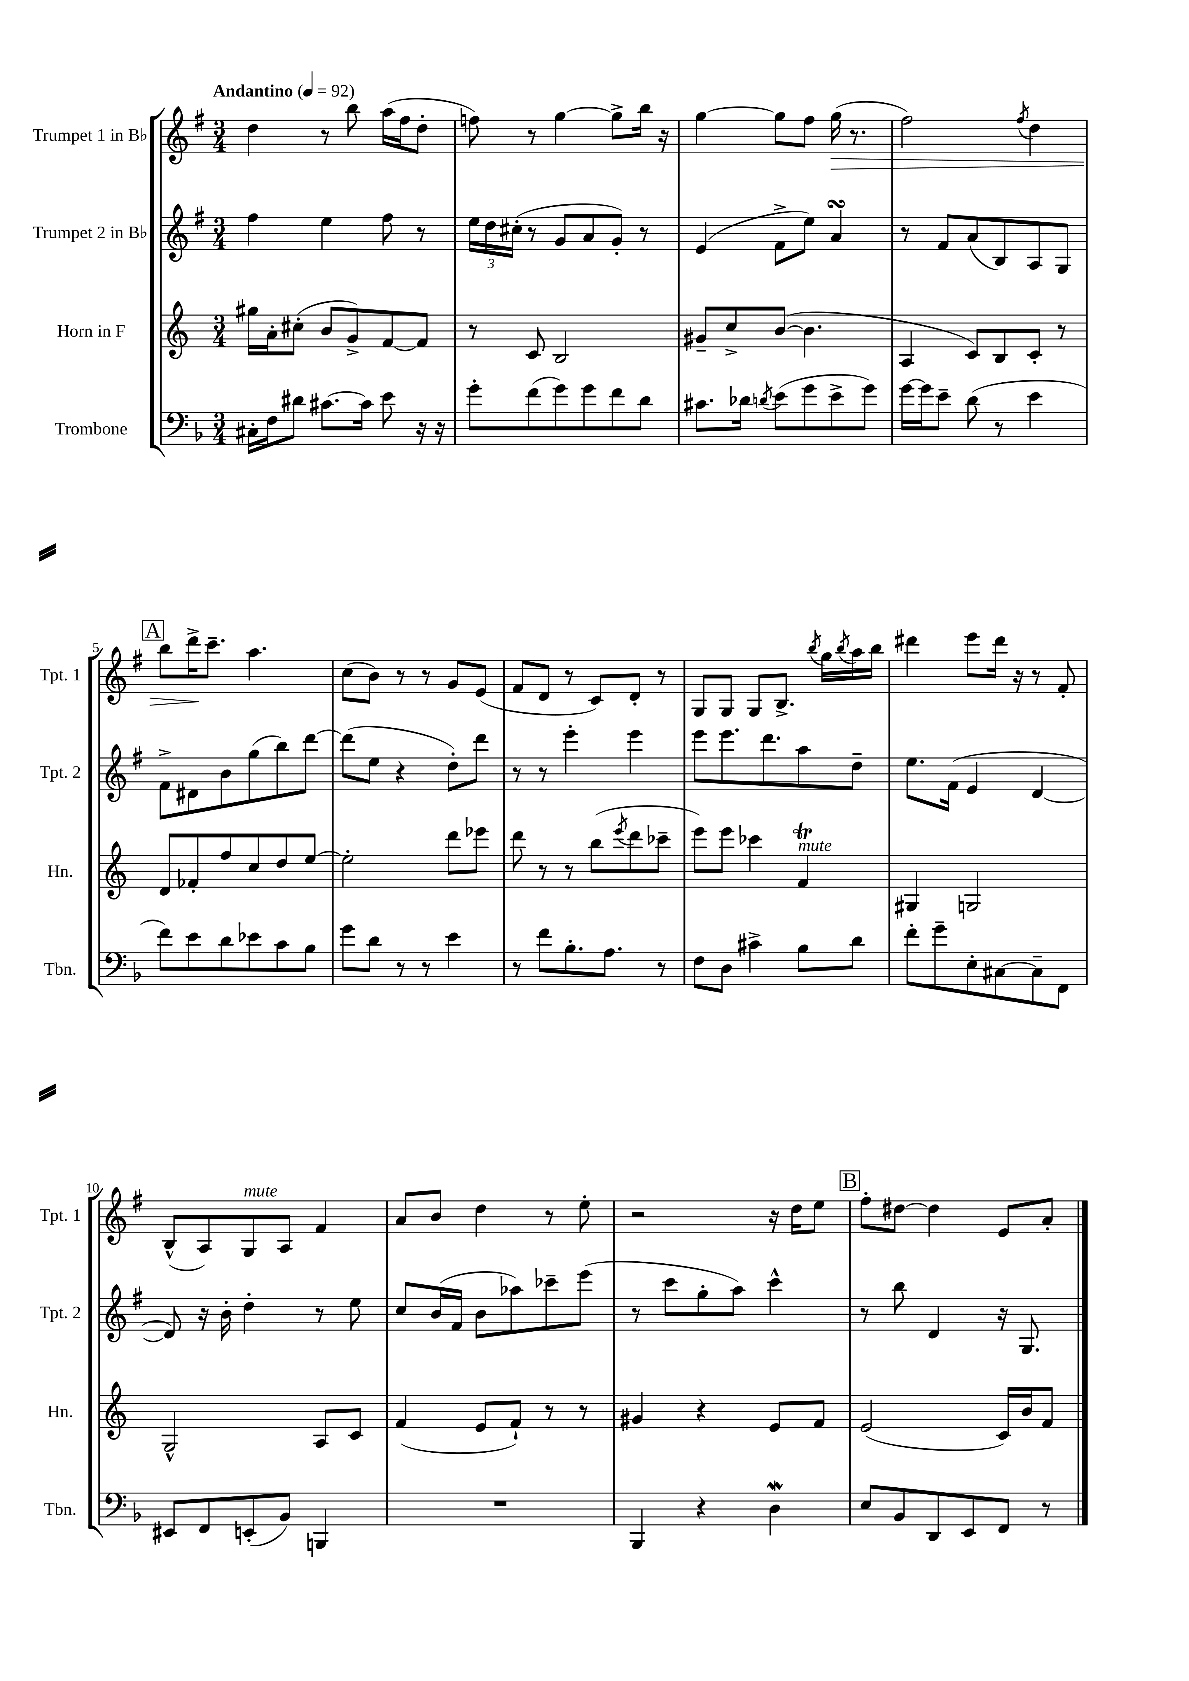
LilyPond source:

<<
\new StaffGroup <<
\new Staff = "s0" \with { instrumentName = "Trumpet 1 in Bb" shortInstrumentName = "Tpt. 1" } {
    \clef treble \key g \major \numericTimeSignature \time 3/4 \tempo "Andantino" 4 = 92
    d''4 r8 b''8 a''16( fis''16 d''8-. |
    f''8) r8 g''4~ g''8-> b''16 r16 |
    g''4~ g''8 fis''8 g''16\>( r8. |
    fis''2) \acciaccatura { fis''8 } d''4 |
    \mark \markup { \box "A" } b''8 d'''16->\! c'''8.-- a''4. |
    c''8( b'8) r8 r8 g'8 e'8( |
    fis'8 d'8 r8 c'8) d'8-. r8 |
    g8 g8 g8 b8.-> \acciaccatura { b''8 } g''16 \acciaccatura { b''8 } a''16 b''16 |
    dis'''4 e'''8 dis'''16 r16 r8 fis'8-. |
    b8-^( a8) g8^\markup { \italic "mute" } a8 fis'4 |
    a'8 b'8 d''4 r8 e''8-. |
    r2 r16 d''16 e''8 |
    \mark \markup { \box "B" } fis''8-. dis''8~ dis''4 e'8 a'8-. \bar "|." |
}
\new Staff = "s1" \with { instrumentName = "Trumpet 2 in Bb" shortInstrumentName = "Tpt. 2" } {
    \clef treble \key g \major \numericTimeSignature \time 3/4
    fis''4 e''4 fis''8 r8 |
    \tuplet 3/2 { e''16 d''16 cis''16-.( } r8 g'8 a'8 g'8-.) r8 |
    e'4( fis'8-> e''8) a'4\turn |
    r8 fis'8 a'8( b8) a8 g8 |
    \mark \markup { \box "A" } fis'8-> dis'8 b'8 g''8( b''8) d'''8~ |
    d'''8( e''8 r4 d''8-.) d'''8 |
    r8 r8 e'''4-. e'''4 |
    e'''8 e'''8. d'''8. a''8 d''8-- |
    e''8. fis'16( e'4 d'4~ |
    d'8) r16 b'16-. d''4-. r8 e''8 |
    c''8 b'16( fis'16 b'8 aes''8) ces'''8-- e'''8( |
    r8 c'''8 g''8-. a''8) c'''4-^ |
    \mark \markup { \box "B" } r8 b''8 d'4 r16 g8. \bar "|." |
}
\new Staff = "s2" \with { instrumentName = "Horn in F" shortInstrumentName = "Hn." } {
    \clef treble \key c \major \numericTimeSignature \time 3/4
    gis''16 a'16-. cis''8-.( b'8 g'8->) f'8~ f'8 |
    r8 c'8 b2 |
    gis'8-- c''8-> b'8~( b'4. |
    a4 c'8) b8 c'8-. r8 |
    \mark \markup { \box "A" } d'8 fes'8-. f''8 c''8 d''8 e''8~ |
    e''2-. d'''8 ees'''8 |
    d'''8 r8 r8 b''8( \acciaccatura { e'''8 } d'''8 ces'''8-- |
    e'''8) e'''8 ces'''4 f'4\trill^\markup { \italic "mute" } |
    gis4 g2 |
    g2-^ a8 c'8 |
    f'4( e'8 f'8-!) r8 r8 |
    gis'4 r4 e'8 f'8 |
    \mark \markup { \box "B" } e'2( c'16) b'16 f'8 \bar "|." |
}
\new Staff = "s3" \with { instrumentName = "Trombone" shortInstrumentName = "Tbn." } {
    \clef bass \key f \major \numericTimeSignature \time 3/4
    cis16-. f16 dis'8 cis'8.~ cis'16 e'8 r16 r16 |
    g'8-. f'8( g'8) g'8 f'8 d'8 |
    cis'8. des'16 \acciaccatura { d'8 } e'8( g'8 e'8-> g'8) |
    g'16~ g'16 e'8-- d'8( r8 e'4 |
    \mark \markup { \box "A" } f'8) e'8 d'8 ees'8 c'8 bes8 |
    g'8 d'8 r8 r8 e'4 |
    r8 f'8 bes8.-. a8. r8 |
    f8 d8 cis'4-> bes8 d'8 |
    f'8-. g'8-- e8-. cis8~ cis8-- f,8 |
    eis,8 f,8 e,8-.( bes,8) b,,4 |
    R2. |
    bes,,4 r4 d4\mordent |
    \mark \markup { \box "B" } e8 bes,8 d,8 e,8 f,8 r8 \bar "|." |
}
>>
>>
